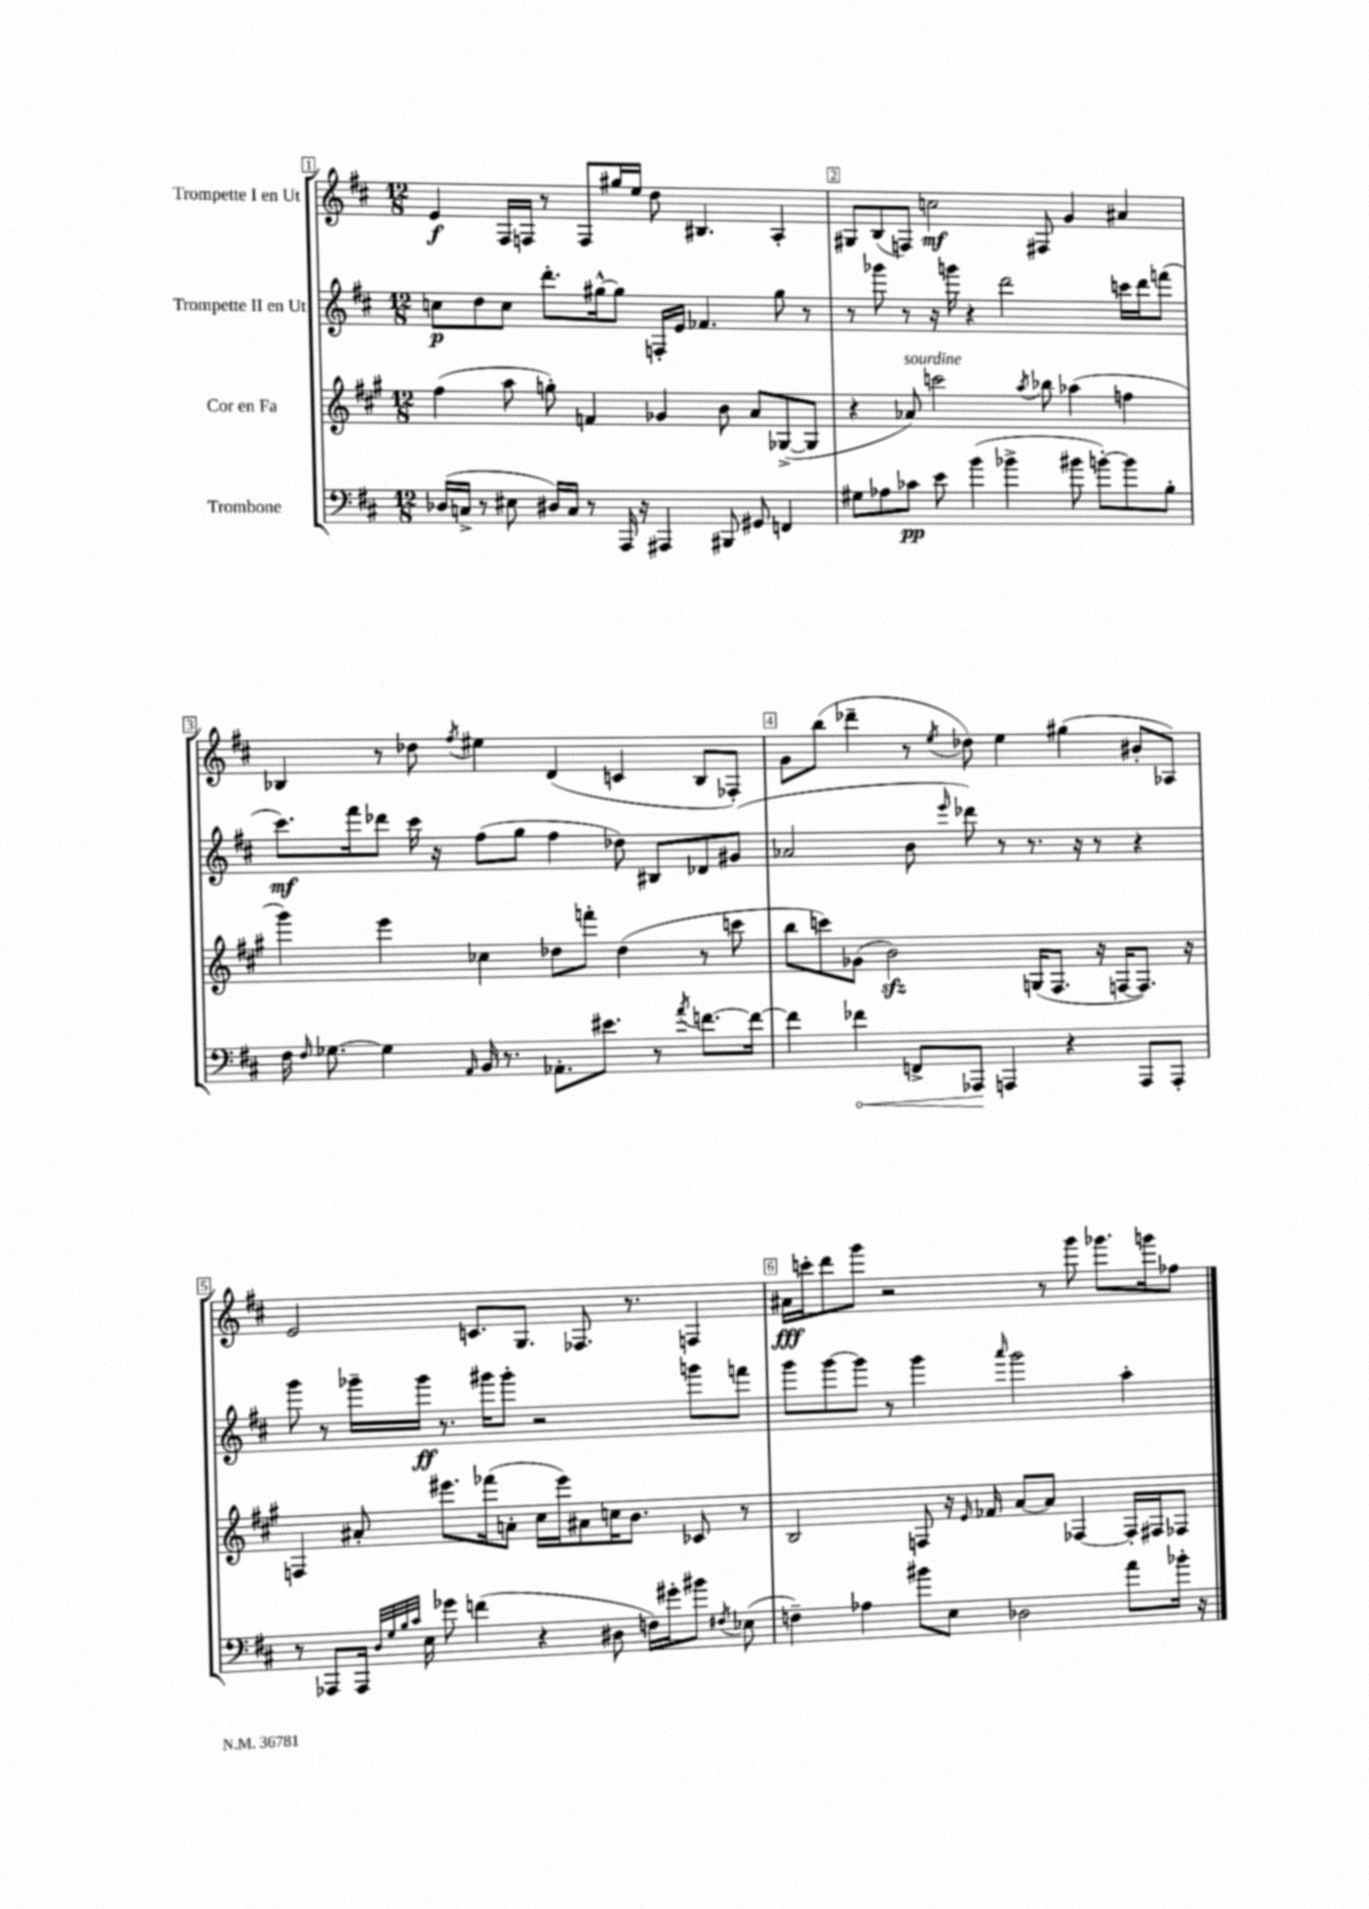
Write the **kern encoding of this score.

**kern	**kern	**kern	**kern
*staff4	*staff3	*staff2	*staff1
*clefF4	*clefG2	*clefG2	*clefG2
*k[f#c#]	*k[f#c#g#]	*k[f#c#]	*k[f#c#]
*M12/8	*M12/8	*M12/8	*M12/8
(16D-	(4ff#	8cc	4e
16C^	.	.	.
8r	.	8dd	.
8E#	8aa	8cc	16F#
.	.	.	16F
16D#)	8gg')	8.ddd'	8r
16C	.	.	.
8r	4f	.	8F
.	.	[16gg#^^	.
16AAA	.	8gg#]	16gg#
16r	.	.	16ee
4AAA#	4g-	16F'	8dd
.	.	16e	.
.	.	4.f-	4.B#
8BBB#	8b	.	.
8GG#	8a	.	.
4FF	([8G-^	8gg#	4A'
.	8G-]	8r	.
=	=	=	=
8G#	4r	8r	8G#
8A-	.	8ggg-	(8B
8c-	8a-)	8r	8F)
8e	2ccc	16r	2cc
.	.	16ggg	.
(4b	.	4r	.
4b-^	.	2ddd	.
.	8qaa	.	.
.	8bb-	.	8F#
8b#	(4aa-	.	4g
[8b')	.	.	.
8b]	4ff	16ccc	4a#
.	.	16ddd	.
8B'	.	(8fff	.
=	=	=	=
16F#	4ggg#)	8.ccc#)	4B-
16qqF#	.	.	.
[8.G-	.	.	.
.	.	16fff#	.
4G-]	4eee	8ddd-	8r
.	.	16ccc#	8dd-
.	.	16r	.
16qqAA	.	.	8qff#
16BB	4cc-	(8ff#	4ee#
8.r	.	.	.
.	.	8gg	.
8.AA-'	8dd-	4ff#	(4d
.	8fff'	.	.
8.e#	.	.	.
.	(4dd-	8dd-)	4c
8r	.	8B#	.
8qa	.	.	.
[8.f	8r	8d-	8B-
.	8ccc	(8g#	8F-')
16f_	.	.	.
=	=	=	=
4f]	8bb	2a-	8g
.	8ccc)	.	(8bb
4f-	(8g-	.	4ddd-~
.	2b)	.	.
8FF^	.	8b	8r
.	.	16qqeee	8qee
8AAA-	.	8ddd-)	8dd-)
4AAA	.	8r	4ee
.	(16G	8.r	.
.	8.F#	.	.
4r	.	.	(4gg#
.	.	16r	.
.	16r	8r	.
.	[16F	.	.
8AAA	8.F])	4r	8b#'
8AAA'	.	.	8A-)
.	16r	.	.
=	=	=	=
8r	4F	8ggg	2e
8AAA-	.	8r	.
16AAA-	8a#'	16ggg-~	.
32qqD	.	.	.
32qqG	.	.	.
32qqB	.	.	.
32qqc#	.	.	.
16E	.	16ggg-	.
8g-	8.eee#	8.r	.
(4f	.	.	8.c
.	(16fff-	16ggg#	.
.	8a'	8ggg#'	.
.	.	.	8.G
4r	16cc#	2r	.
.	16eee#)	.	.
.	8a#	.	8.F-
8D#	16cc	.	.
.	8.b	.	8.r
16F)	.	.	.
16g#'	.	.	.
8b#	8c-	8ggg	4F
8qF#	.	.	.
(8E-	8r	8fff	.
=	=	=	=
4F~)	2B	8ggg	16a#
.	.	.	16ccc'
.	.	[8ggg	8ddd
4A-	.	8ggg]	8ggg
.	.	8r	2r
8b#	8F	4ggg	.
8E	16r	.	.
.	16qqe	.	.
.	16f-	.	.
.	.	16qqaaa	.
2D-	[8a	2ggg	.
.	8a]	.	8r
.	[4F-	.	8ggg
.	.	.	8.ggg-
8a	16F-']	4aa'	.
.	16F#	.	16ggg
16b-'	8F-	.	8ff-
16r	.	.	.
==	==	==	==
*-	*-	*-	*-
